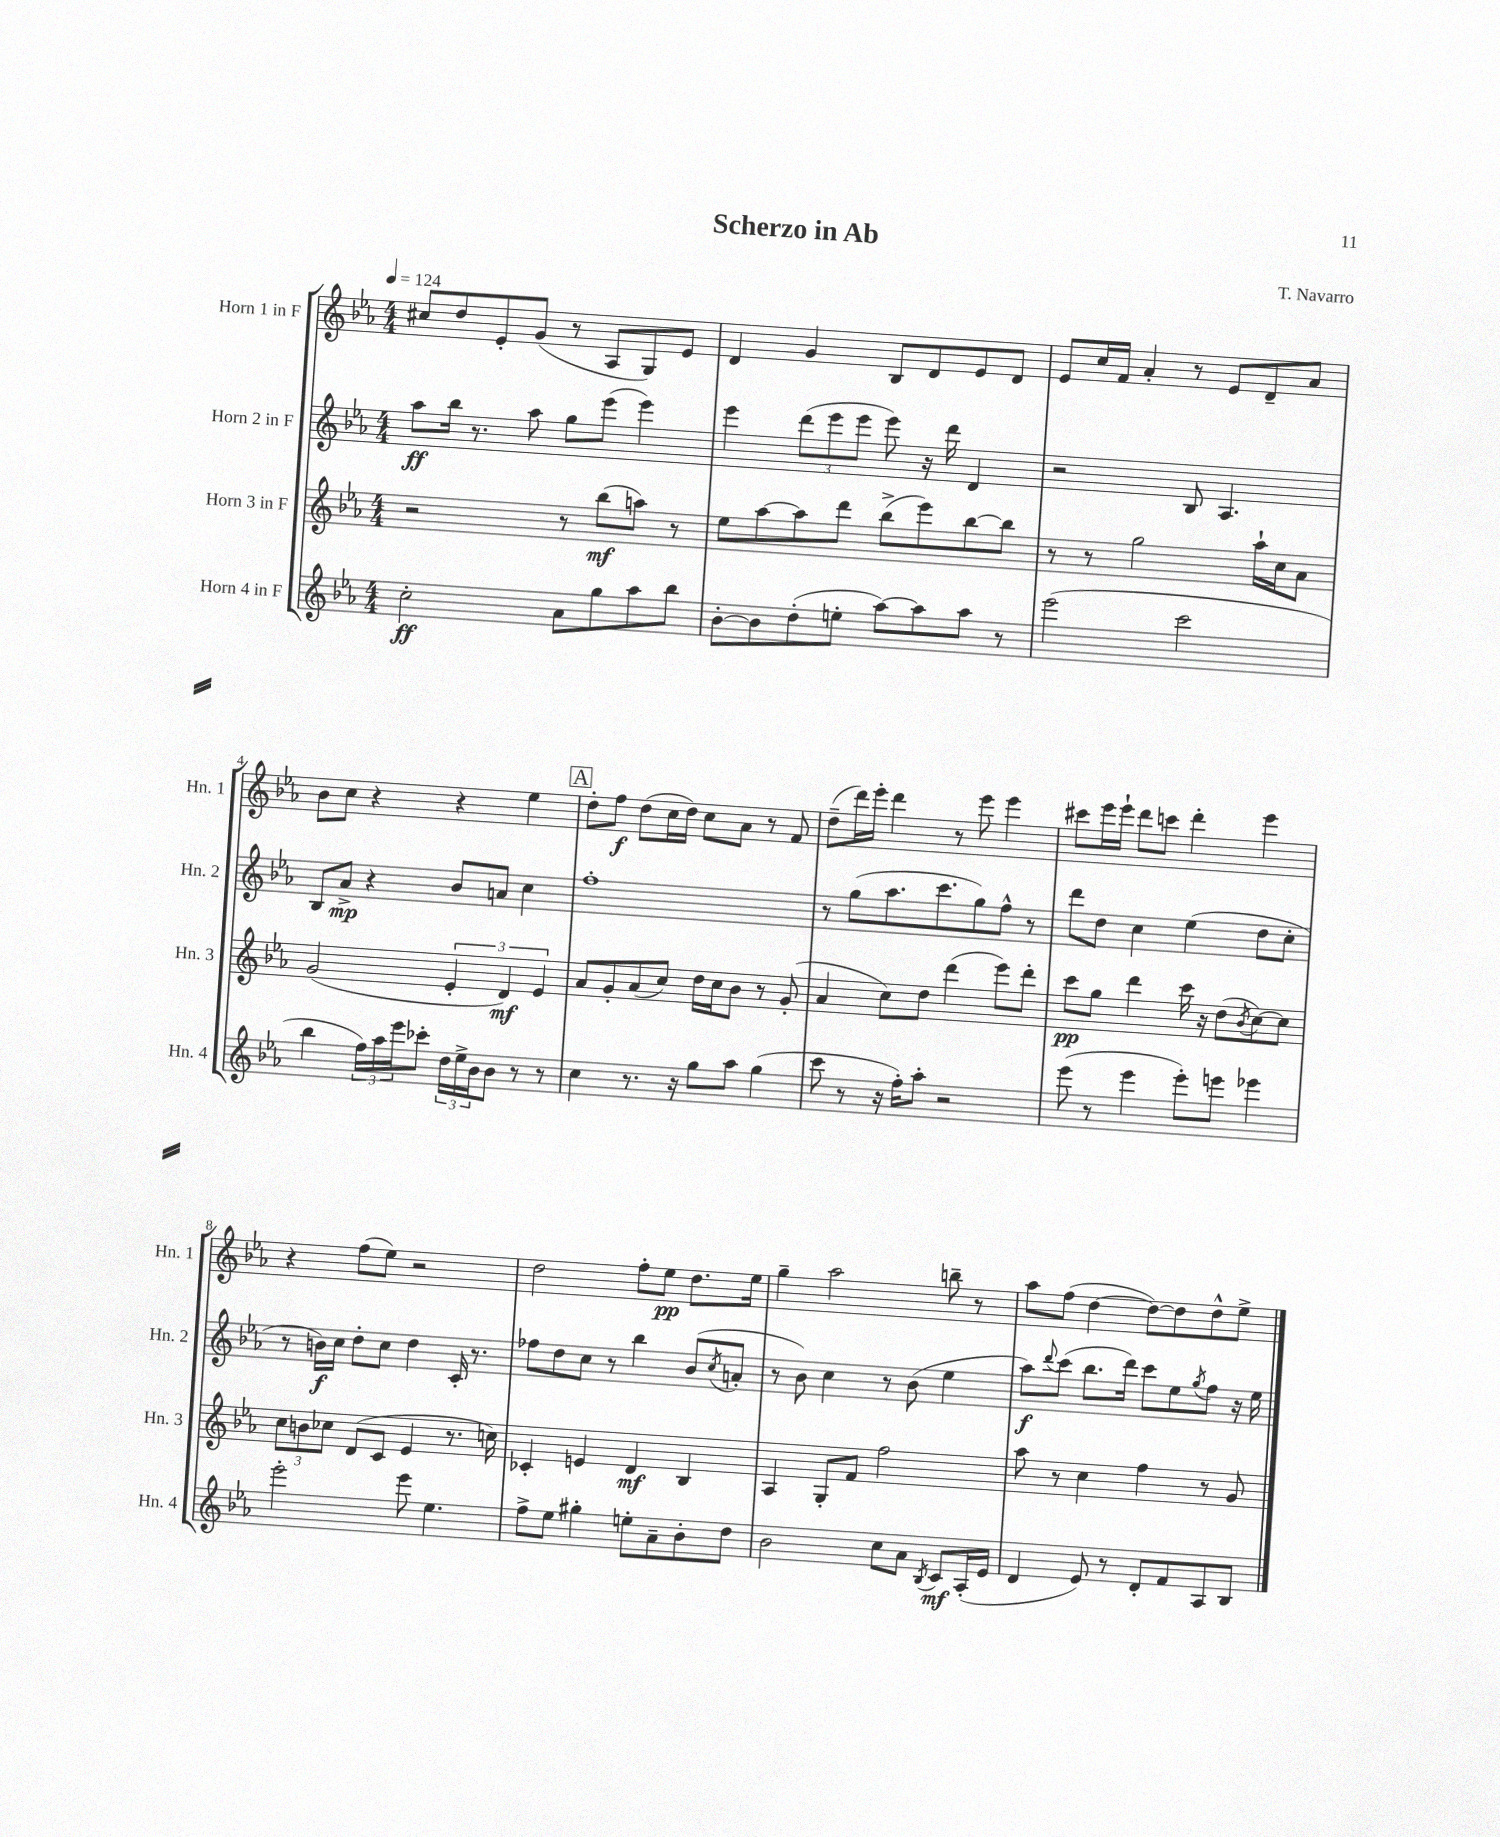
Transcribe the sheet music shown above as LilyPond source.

\header { title = "Scherzo in Ab" composer = "T. Navarro" }
<<
\new StaffGroup <<
\new Staff = "s0" \with { instrumentName = "Horn 1 in F" shortInstrumentName = "Hn. 1" } {
    \clef treble \key ees \major \numericTimeSignature \time 4/4 \tempo 4 = 124
    cis''8 d''8 ees'8-. g'8( r8 aes8 g8) ees'8 |
    d'4 g'4 bes8 d'8 ees'8 d'8 |
    ees'8 c''16 f'16 aes'4-. r8 ees'8 d'8-- aes'8 |
    bes'8 c''8 r4 r4 ees''4 |
    \mark \markup { \box "A" } d''8-. f''8\f d''8( c''16 d''16) c''8 aes'8 r8 f'8 |
    d''8--( d'''16) ees'''16-. d'''4 r8 ees'''8 ees'''4 |
    cis'''8 ees'''16 ees'''16-! d'''8 c'''8 d'''4-. ees'''4 |
    r4 f''8( ees''8) r2 |
    d''2 f''8-. ees''8\pp d''8. ees''16 |
    g''4-- aes''2 b''8-- r8 |
    aes''8 f''8( d''4~ d''8~) d''8 d''8-^ ees''8-> \bar "|." |
}
\new Staff = "s1" \with { instrumentName = "Horn 2 in F" shortInstrumentName = "Hn. 2" } {
    \clef treble \key ees \major \numericTimeSignature \time 4/4
    aes''8\ff bes''16 r8. aes''8 g''8 ees'''8( ees'''4) |
    ees'''4 \tuplet 3/2 { d'''8( ees'''8 ees'''8 } ees'''8) r16 d'''16 d'4 |
    r2 bes8 aes4. |
    bes8 aes'8->\mp r4 bes'8 a'8 c''4 |
    \mark \markup { \box "A" } f''1-. |
    r8 g''8( aes''8. c'''8. g''8) f''8-^ r8 |
    d'''8 d''8 c''4 ees''4( d''8 c''8-. |
    r8 b'16\f) c''16 d''8-. c''8 d''4 c'16-. r8. |
    fes''8 d''8 c''8 r8 bes''4 bes'8( \acciaccatura { c''8 } a'8-. |
    r8 bes'8) c''4 r8 bes'8( ees''4 |
    aes''8\f) \appoggiatura { d'''8 } c'''8( bes''8. d'''16) c'''8 ees''8 \acciaccatura { g''8 } f''8 r16 ees''16 \bar "|." |
}
\new Staff = "s2" \with { instrumentName = "Horn 3 in F" shortInstrumentName = "Hn. 3" } {
    \clef treble \key ees \major \numericTimeSignature \time 4/4
    r2 r8 bes''8\mf( a''8) r8 |
    ees''8 aes''8~ aes''8 d'''8 bes''8->( ees'''8) bes''8~ bes''8 |
    r8 r8 g''2 aes''16-! c''16 aes'8 |
    g'2( \tuplet 3/2 { ees'4-. d'4\mf) ees'4 } |
    \mark \markup { \box "A" } aes'8 g'8-. aes'8( c''8) d''16 c''16 bes'8 r8 g'8-.( |
    aes'4 c''8) d''8 d'''4( ees'''8) d'''8-. |
    c'''8\pp g''8 d'''4 c'''16 r16 d''8( \acciaccatura { bes'8 } c''8~) c''8 |
    \tuplet 3/2 { c''8 b'8 ces''8 } d'8( c'8 ees'4 r8. c''16) |
    ces'4-. e'4 d'4\mf bes4 |
    aes4 g8-. f'8 f''2 |
    aes''8 r8 c''4 f''4 r8 g'8 \bar "|." |
}
\new Staff = "s3" \with { instrumentName = "Horn 4 in F" shortInstrumentName = "Hn. 4" } {
    \clef treble \key ees \major \numericTimeSignature \time 4/4
    c''2-.\ff aes'8 g''8 aes''8 bes''8 |
    bes'8~-. bes'8 d''8-.( e''8-. aes''8~) aes''8 aes''8 r8 |
    ees'''2( c'''2 |
    bes''4 \tuplet 3/2 { f''16) aes''16 ees'''16 } ces'''8-. \tuplet 3/2 { d''16 ees''16-> bes'16 } bes'8 r8 r8 |
    \mark \markup { \box "A" } c''4 r8. r16 g''8 aes''8 g''4( |
    c'''8 r8 r16 f''16-.) aes''8-. r2 |
    ees'''8( r8 ees'''4 ees'''8-.) e'''8 ees'''4 |
    ees'''2-. ees'''8 ees''4. |
    f''8-> ees''8 gis''4-. e''8-. aes'8-- bes'8-. d''8 |
    bes'2 c''8 aes'8 \acciaccatura { bes8 } c'8\mf aes16-.( ees'16 |
    d'4 ees'8) r8 d'8-. f'8 aes8 bes8 \bar "|." |
}
>>
>>
